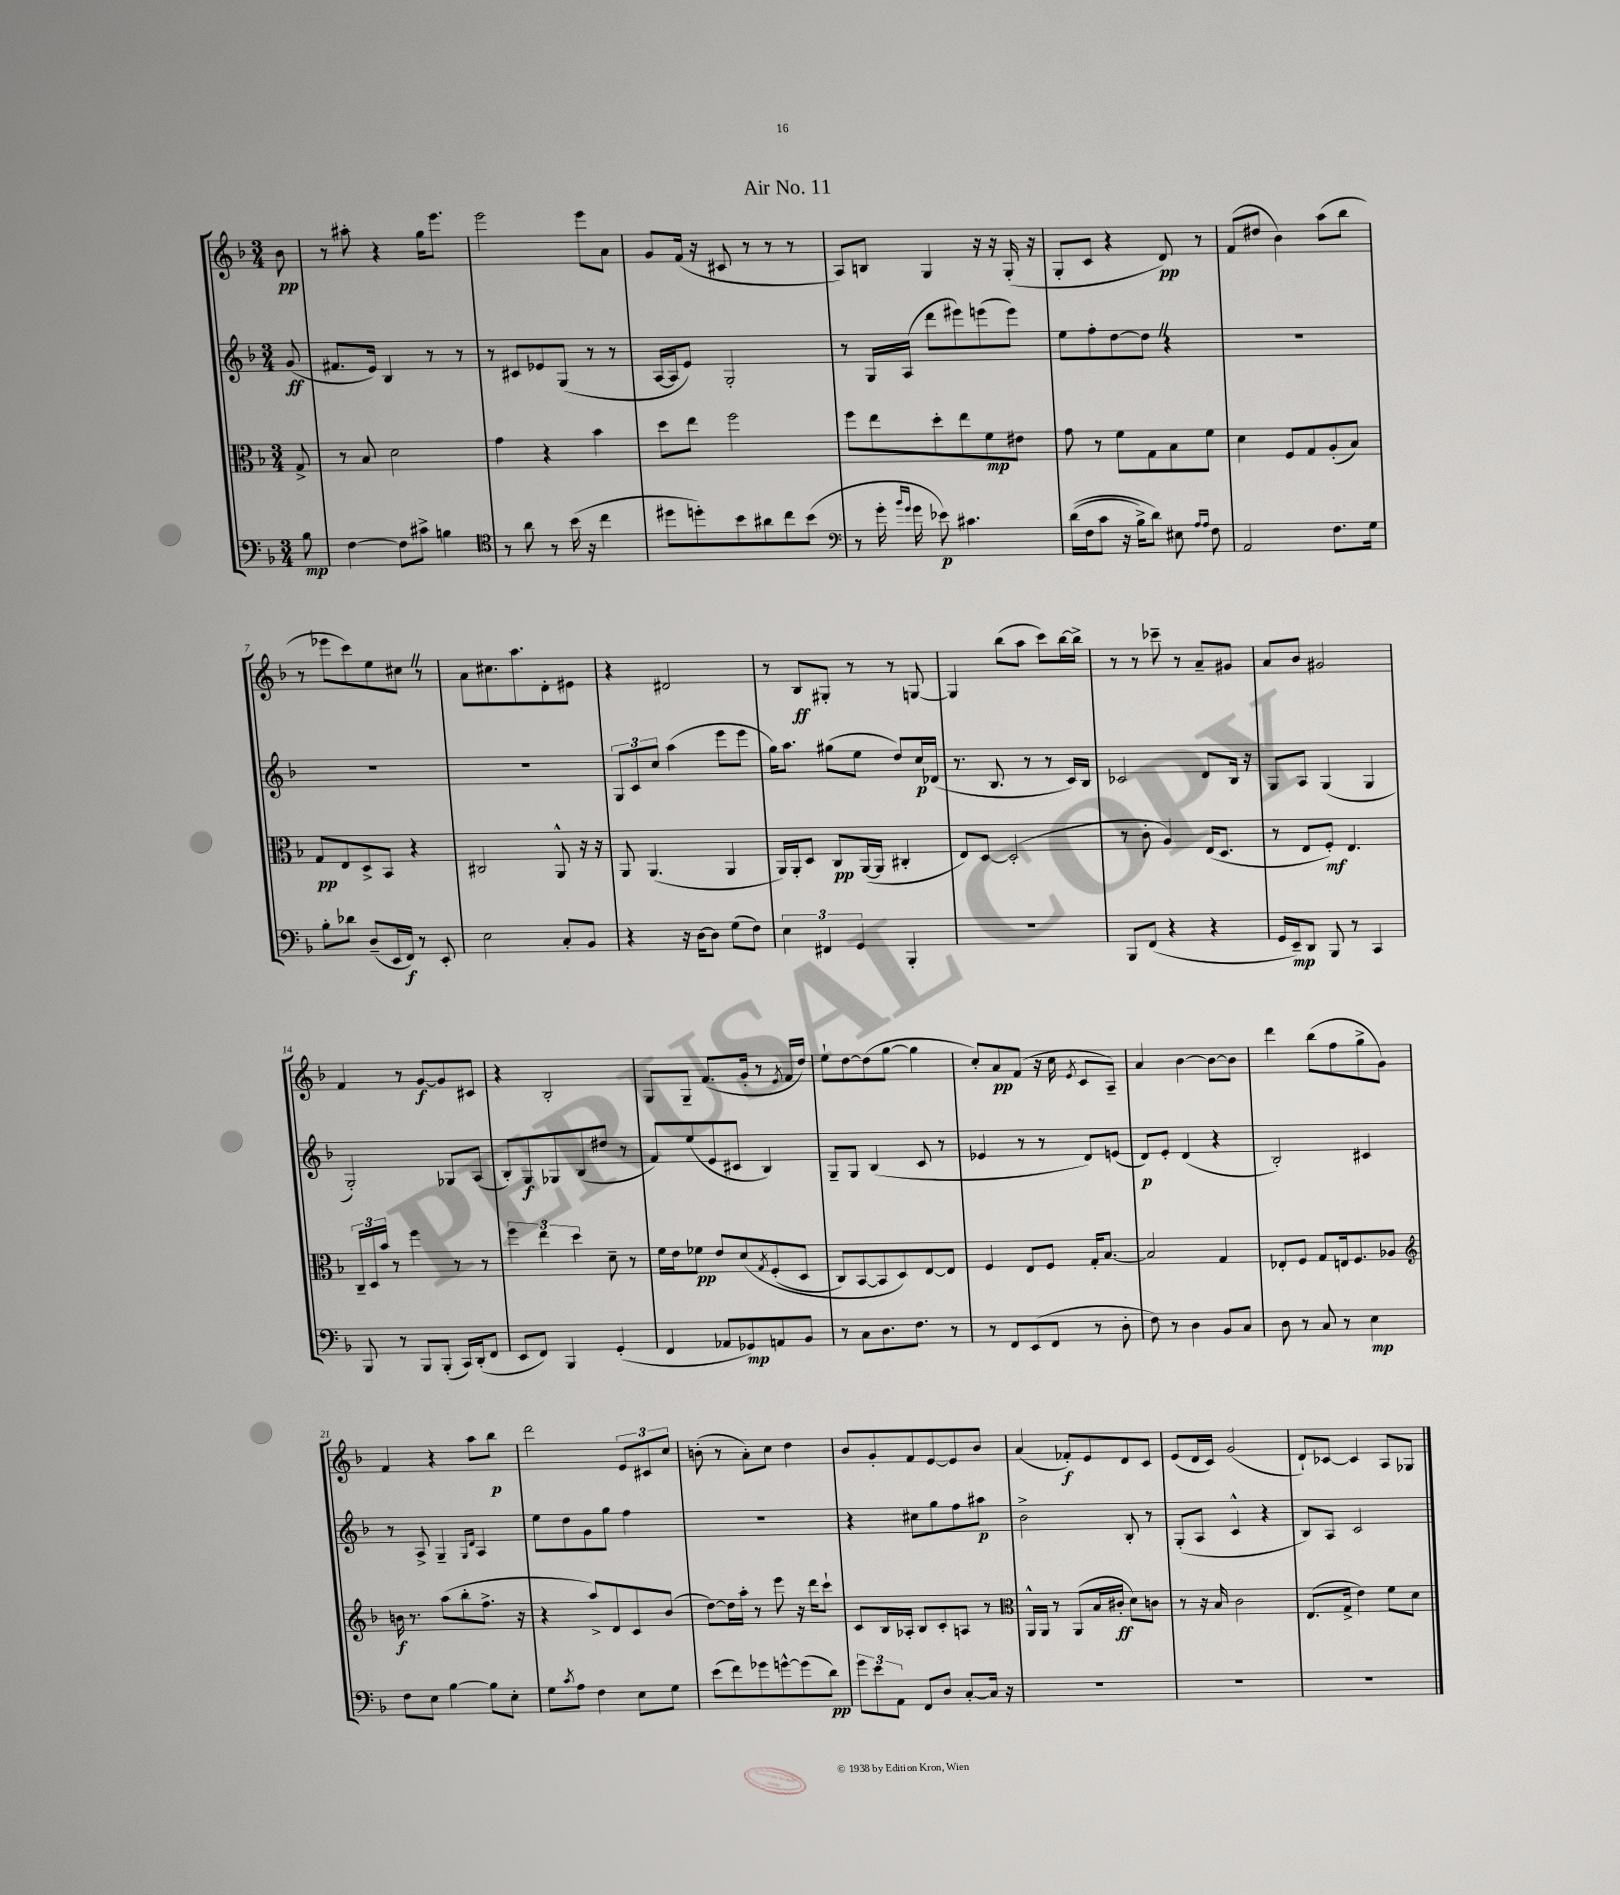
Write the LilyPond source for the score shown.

\header { title = "Air No. 11" }
<<
\new StaffGroup <<
\new Staff = "s0" {
    \clef treble \key f \major \numericTimeSignature \time 3/4 \partial 8
    bes'8\pp |
    r8 ais''8-. r4 g''16 e'''8. |
    e'''2 e'''8 a'8 |
    g'8 f'16( r16 cis'8 r8 r8 r8 |
    a8) b8 g4 r16 r16 g16-.( r16 |
    g8-. c'8 r4 d'8\pp) r8 |
    f'8( dis''8 bes'4) a''8( bes''8 |
    r8 ees'''8 c'''8) e''8 cis''8 \once \override BreathingSign.text = \markup { \musicglyph "scripts.caesura.straight" } \breathe r8 |
    a'8 cis''8. a''8. d'8-. eis'8 |
    r4 dis'2 |
    r8 bes8\ff gis8-. r8 r8 g8~ |
    g4 bes''8( a''8 c'''8) bes''16~ bes''16-> |
    r8 r8 ces'''8-- r8 a'8-- gis'8 |
    a'8 bes'8 gis'2 |
    f'4 r8 g'8~\f g'8 cis'8 |
    r4 bes2-. |
    g8 g8-- f'8.( g'16-. r8 \acciaccatura { e'8 } f'16 d''16) |
    e''8-! d''8~ d''8( g''8~ g''4 |
    c''8-.) a'8\pp f'8( r16 c''16 \acciaccatura { e'8 } c'8 a8--) |
    a'4 bes'4~ bes'8~ bes'8 |
    d'''4 bes''8( f''8 g''8-> g'8) |
    f'4 r4 a''8 bes''8\p |
    d'''2 \tuplet 3/2 { e'8 cis'8 c''8 } |
    b'8-.( r8 a'8-.) c''8 d''4 |
    bes'8 g'8-. f'8 e'8~ e'8 bes'8 |
    a'4( fes'8-.\f) e'8 d'8 c'8 |
    e'8( d'16 c'16) g'2( |
    d'8-!) ces'8~ ces'4 a8 ges8 \bar "|." |
}
\new Staff = "s1" {
    \clef treble \key f \major \numericTimeSignature \time 3/4 \partial 8
    g'8\ff( |
    fis'8. e'16) bes4 r8 r8 |
    r8 cis'8 ees'8 g8( r8 r8 |
    a16~ a16 e'8) g2-. |
    r8 g16 a16( d'''8 eis'''8) e'''8( e'''8) |
    e''8 f''8-. d''8~ d''8 \once \override BreathingSign.text = \markup { \musicglyph "scripts.caesura.straight" } \breathe r4 |
    R2. |
    R2. |
    R2. |
    \tuplet 3/2 { g8 c'8 c''8 } a''4( e'''8 e'''8 |
    g''16) a''8. gis''8( e''8 d''8) c''16\p des'16( |
    r8. bes8. r8 r8 c'16) bes16 |
    ces'2 d'8 bes16 r16 |
    g8 a8 g4( g4 |
    g2-.) ges8 a8( |
    bes8-.) g8\f ges8 bes8( dis''8 r8 |
    f'8) e''8( e'8 cis'8 bes4) |
    g8-- g8 bes4( c'8 r8 |
    ees'4 r8 r8 d'8) e'8( |
    d'8\p) e'8-. d'4( r4 |
    bes2-.) cis'4 |
    r8 a8-> g4-- \grace { g16 d'16 } a4 |
    e''8 d''8 g'8 g''8 f''4 |
    R2. |
    r4 cis''8 g''8 f''8 ais''8\p |
    bes'2-> bes8-. r8 |
    g8-.( a8 c'4-^ r4 |
    bes8) a8 c'2 \bar "|." |
}
\new Staff = "s2" {
    \clef alto \key f \major \numericTimeSignature \time 3/4 \partial 8
    g8-> |
    r8 bes8 d'2 |
    g'4 r4 bes'4 |
    d''8 e''8 f''2 |
    f''8 e''8 d''8-. e''8 f'8\mp eis'8 |
    g'8 r8 f'8 g8 bes8 f'8 |
    d'4 f8 g8 a8-.( bes8) |
    g8\pp e8 d8-> bes,8 r4 |
    cis2 a,8-^ r16 r16 |
    a,8 a,4.( a,4 |
    a,16) a,16-. d8 c8\pp a,16~( a,16 cis4-. |
    e8) d8~ d2-.( |
    r8 c'8-. a4) e16( d8. |
    r8 e8 f8-.\mf) e4. |
    \tuplet 3/2 { c16-- d16 bes'16 } r8 f''4 r8 r8 |
    \tuplet 3/2 { f''4 e''4 d''4 } d'8-- r8 |
    f'16 e'16 fes'8\pp e'8 d'8\( \acciaccatura { g8 } f8-.( d8 |
    c8) bes,8~ bes,8 d8\) e8~ e8 |
    f4 e8 f8 g16-. bes8.~ |
    bes2 g4 |
    ees8-. f8 g8 e16 f8. aes8 |
    \clef treble b'16\f r8. a''8( bes''8-. f''8.-> r16 |
    r4 a''8->) d'8 c'8 bes'8( |
    d''8~) d''16 a''16-. r8 e'''8 r16 d'''16 c'''8-! |
    c'8 bes16 aes16-. bes8 c'8-. a8 r8 |
    \clef alto a,16-^ a,16 r8 a,8( bes16 cis'16-.\ff d'8) c'8 |
    r8 r16 bes16 c'2 |
    e8.( g16-> e'4) f'8 d'8 \bar "|." |
}
\new Staff = "s3" {
    \clef bass \key f \major \numericTimeSignature \time 3/4 \partial 8
    bes8\mp |
    f4~ f8 cis'8-> b4 |
    \clef tenor r8 a'8 r8 bes'16( r16 c''4 |
    dis''8 d''8-.) bes'8 ais'8 c''8 bes'8( |
    \clef bass r8 g'16-. \grace { bes'16 g'16 } g'16 ees'8\p) cis'4. |
    d'16(\( f16 c'8 r16 bes16->) d'8\) eis8 \grace { a16 a16 } f8 |
    a,2 f8. g16 |
    bes8-. des'8 d8--( e,16 f,16\f) r8 e,8-. |
    e2 c8-. bes,8 |
    r4 r16 d16~ d8 g8( f8) |
    \tuplet 3/2 { e4 fis,4 g,4 } bes,,4-. |
    R2. |
    bes,,8 f,8( r4 r4 |
    g,16 e,16--\mp) d,8 bes,,8 r8 c,4 |
    bes,,8 r8 bes,,8 bes,,8-.( c,16) d,16-.( f,8 |
    e,8 f,8) bes,,4 g,4-.( |
    f,4 aes,8 ges,8\mp) a,8 bes,8 |
    r8 c8 d8. f8. r8 |
    r8 f,8 e,8( f,8 r8 d8-. |
    f8) r8 d4 bes,8 c8 |
    d8 r8 c8 r8 e4\mp |
    f8 e8 bes4~ bes8 e8-. |
    g8 \acciaccatura { c'8 } a8 f4 e8 g8 |
    e'8( f'8) ges'8 g'8~-^ g'8( d'8\pp) |
    \tuplet 3/2 { g'8 e'8 a,8 } f,8 d8 c8~-. c16 r16 |
    R2. |
    R2. |
    R2. \bar "|." |
}
>>
>>
